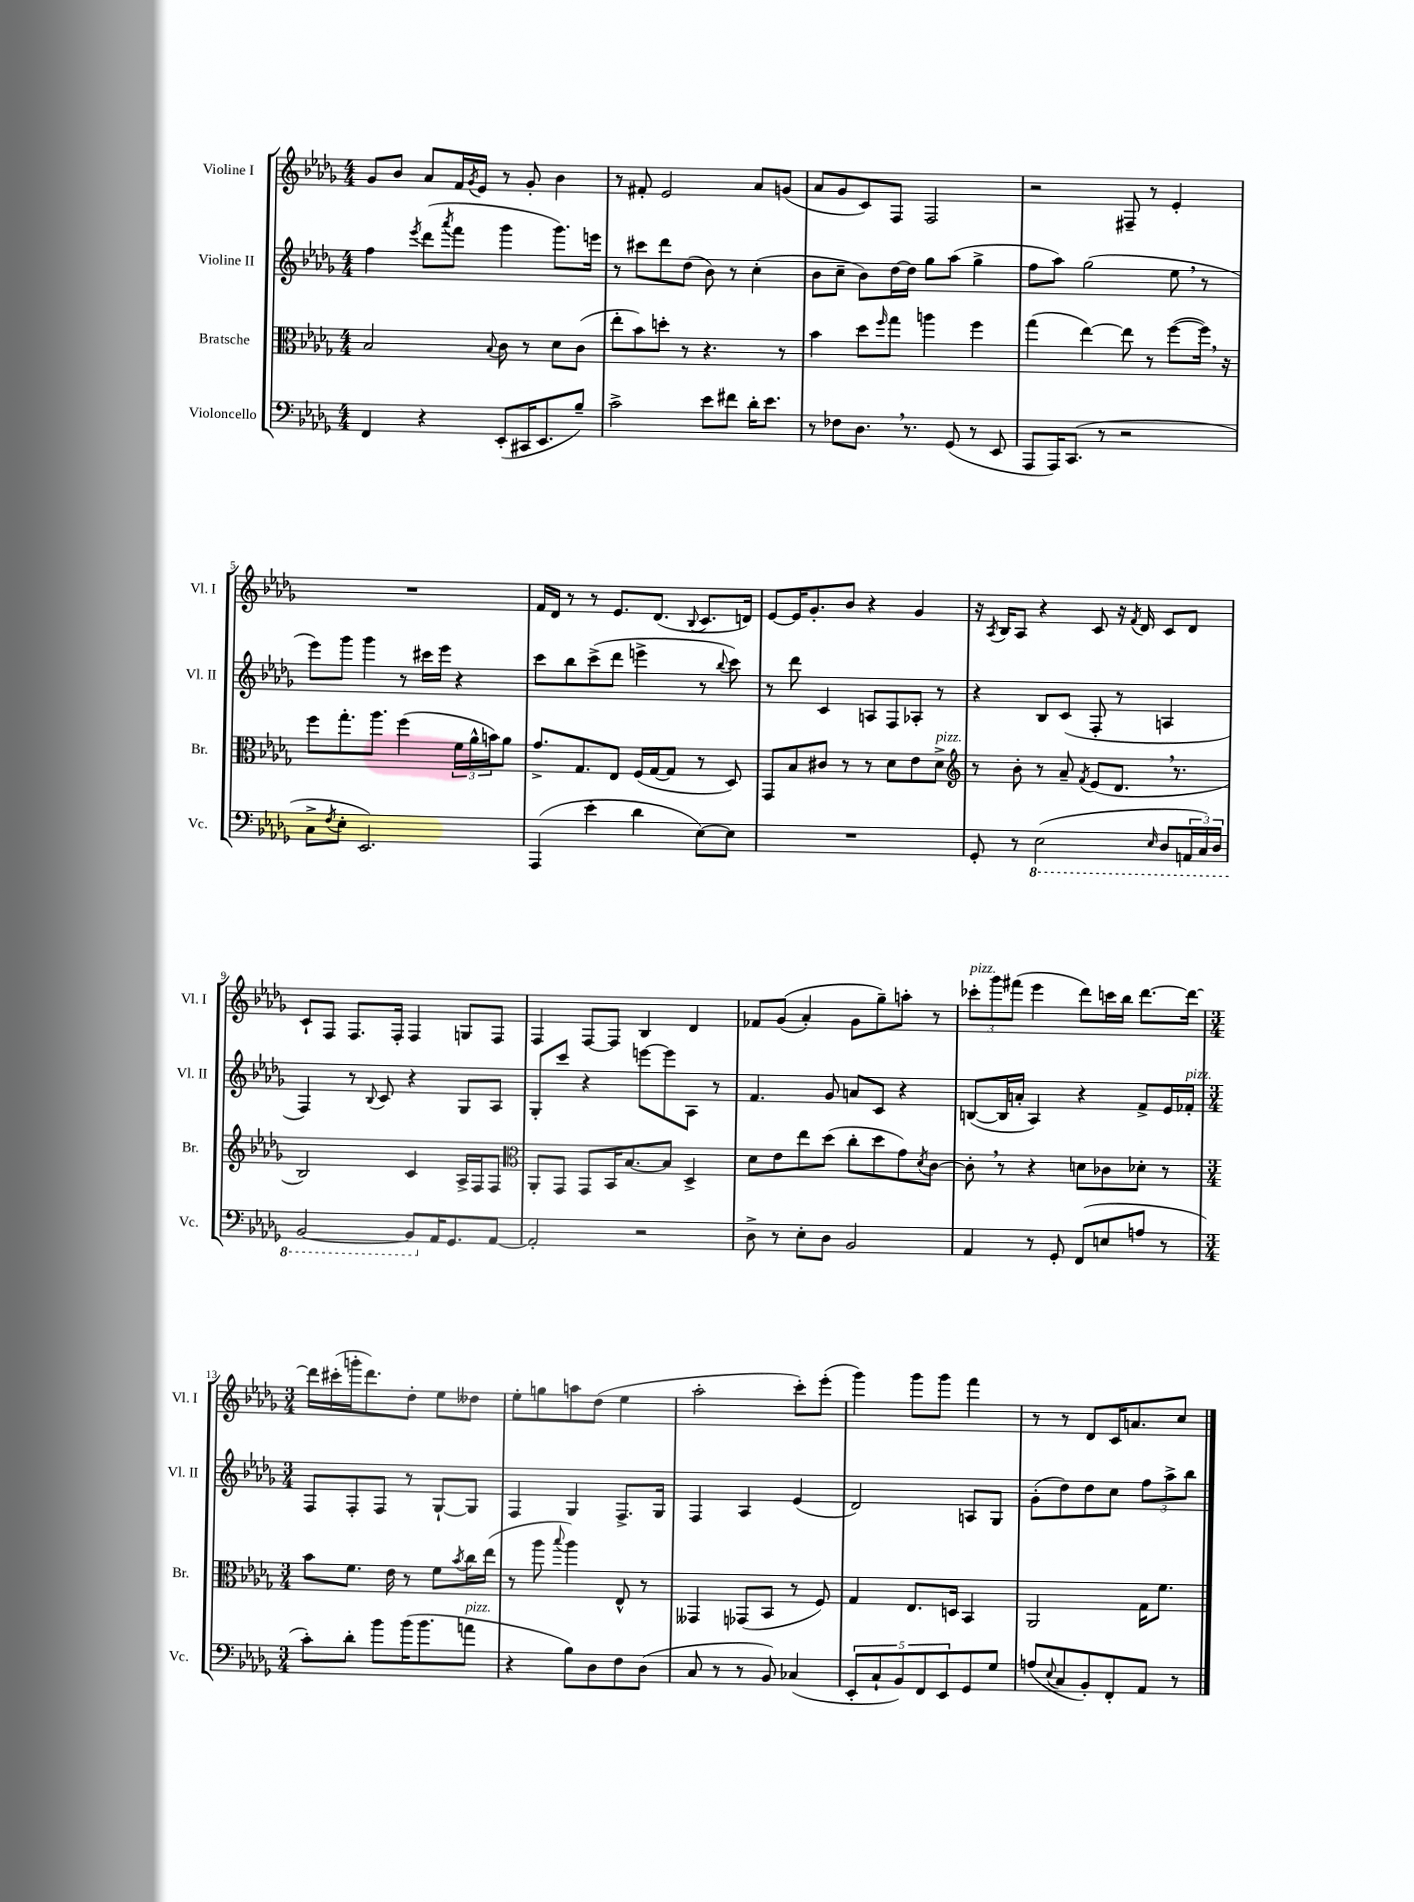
<<
\new StaffGroup <<
\new Staff = "s0" \with { instrumentName = "Violine I" shortInstrumentName = "Vl. I" } {
    \clef treble \key des \major \numericTimeSignature \time 4/4
    ges'8 bes'8 aes'8 f'16 \acciaccatura { ges'8 } ees'16 r8 ges'8-. bes'4 |
    r8 fis'8-. ees'2 aes'8 g'8( |
    aes'8 ges'8 c'8) f8 f2 |
    r2 fis8-- r8 ees'4-. |
    R1 |
    f'16 des'16 r8 r8 ees'8. des'8.( \appoggiatura { bes8 } c'8. d'16) |
    ees'8~ ees'16 ges'8.-. bes'8 r4 ges'4 |
    r16 \acciaccatura { aes8 } bes16 aes8 r4 c'8 r16 \acciaccatura { f'8 } des'16 c'8 des'8 |
    c'8-! f8 f8. f16-. f4 g8 f8 |
    f4 f8~ f8 bes4 des'4 |
    fes'8 ges'8(\( aes'4-.) ges'8 ges''8--\) a''8-. r8 |
    \tuplet 3/2 { ces'''8-.^\markup { \italic "pizz." } ges'''8 fis'''8( } ees'''4 des'''8) c'''16 bes''16 des'''8.~ des'''16~ |
    \numericTimeSignature \time 3/4 des'''16 cis'''16-.( g'''16-. des'''8.) des''8-. ees''8 deses''8 |
    ees''8-. g''8 a''8 des''8( ees''4 |
    aes''2-. c'''8-.) ees'''8-.( |
    ges'''4) ges'''8 ges'''8 f'''4 |
    r8 r8 des'8 c'16 a'8. c''8 \bar "|." |
}
\new Staff = "s1" \with { instrumentName = "Violine II" shortInstrumentName = "Vl. II" } {
    \clef treble \key des \major \numericTimeSignature \time 4/4
    f''4 \acciaccatura { ees'''8 } des'''8( \acciaccatura { aes'''8 } f'''8 ges'''4 ges'''8.) e'''16 |
    r8 cis'''8 des'''8 des''8( bes'8) r8 c''4-.( |
    bes'8 c''8-- bes'8) des''16~ des''16 ges''8 aes''8( ges''4-> |
    f''8 aes''8) ges''2( ees''8 \breathe r8 |
    ees'''8) ges'''8 ges'''4 r8 cis'''16 ees'''16 r4 |
    c'''8 bes''8 c'''8->( des'''8 e'''4-> r8 \appoggiatura { bes''8 } c'''8) |
    r8 des'''8 c'4 a8 f8 aes8-. r8 |
    r4 bes8 c'8( f8-. r8 a4 |
    f4) r8 \appoggiatura { bes8 } c'8 r4 ges8 aes8 |
    ges8-. c'''8 r4 e'''8~ e'''8 aes8 r8 |
    f'4. ges'8 a'8 c'8 r4 |
    b8~( b16 a'16-. aes4) r4 f'8-> ees'16 fes'16-.^\markup { \italic "pizz." } |
    \numericTimeSignature \time 3/4 f8 f8-. f8 r8 ges8~-! ges8 |
    f4 ges4 f8.-> ges16 |
    f4 aes4 ees'4( |
    des'2) a8 ges8 |
    ges'8-.( des''8) des''8 c''8 \tuplet 3/2 { f''8 aes''8-> bes''8 } \bar "|." |
}
\new Staff = "s2" \with { instrumentName = "Bratsche" shortInstrumentName = "Br." } {
    \clef alto \key des \major \numericTimeSignature \time 4/4
    bes2 \appoggiatura { bes8 } c'8 r8 des'8 c'8( |
    ees''8-. bes'8) d''8-. r8 r4. r8 |
    bes'4 des''8 \grace { f''16 } ges''8 a''4 f''4 |
    ges''4( ees''4~) ees''8 r8 f''8~( f''16) \breathe r16 |
    f''8 ges''8.-. aes''8. f''4( \tuplet 3/2 { f'16 aes'16-^ b'16) } aes'8 |
    ges'8.-> ges8. ees8 f16( ges16~ ges8 r8 des8) |
    ges,8 bes8 cis'8 r8 r8 des'8 ees'8 des'8->^\markup { \italic "pizz." } |
    \clef treble r8 bes'8-. r8 aes'8-- \acciaccatura { f'8 } ees'8( des'8. \breathe r8. |
    bes2) c'4 aes16-> f16 f8 |
    \clef alto aes,8-. ges,8 ges,8 bes,16 bes8.~ bes8 des4-> |
    des'8 ees'8 ees''8 des''8( c''8-. des''8 ges'8) \acciaccatura { des'8 } c'8~ |
    c'8-. \breathe r8 r4 d'8 ces'8 des'8-. r8 |
    \numericTimeSignature \time 3/4 bes'8 f'8. ees'16 r8 f'8 \acciaccatura { bes'8 } c''16 ees''16( |
    r8 aes''8 \appoggiatura { bes''8 } aes''4) ees8-^ r8 |
    geses,4 ges,8( bes,8 r8 f8) |
    ges4 ees8. d16 bes,4 |
    aes,2 ges16 f'8. \bar "|." |
}
\new Staff = "s3" \with { instrumentName = "Violoncello" shortInstrumentName = "Vc." } {
    \clef bass \key des \major \numericTimeSignature \time 4/4
    f,4 r4 ees,8-.( cis,16 ees,8. bes8--) |
    c'2-> ees'8 fis'8 des'16-. ees'8. |
    r8 fes8 des8. \breathe r8. ges,8( r8 ees,8 |
    aes,,8 aes,,16) c,8.( r8 r2 |
    c8-> \acciaccatura { f8 } ees8-. ees,2.) |
    aes,,4( ees'4-. des'4 ees8~) ees8 |
    R1 |
    ges,8-. r8 \ottava #-1 ees,2( \grace { ees,16 } des,8 \tuplet 3/2 { a,,16 c,16) des,16 } |
    bes,,2~ bes,,8 \ottava #0 aes,16 ges,8. aes,8~ |
    aes,2-. r2 |
    des8-> r8 ees8-. des8 bes,2 |
    aes,4 r8 ges,8-. f,8( e8 a8 r8 |
    \numericTimeSignature \time 3/4 c'8-.) des'8-. bes'8 bes'16( bes'8. a'8^\markup { \italic "pizz." } |
    r4 bes8) des8 f8 des8( |
    c8 r8 r8 bes,8) ces4( |
    \tuplet 5/4 { ees,8-. c8-! bes,8) f,8 ees,8 } ges,8 ges8 |
    a8( \appoggiatura { ees8 } c8 bes,8-.) f,8-. aes,8 r8 \bar "|." |
}
>>
>>
